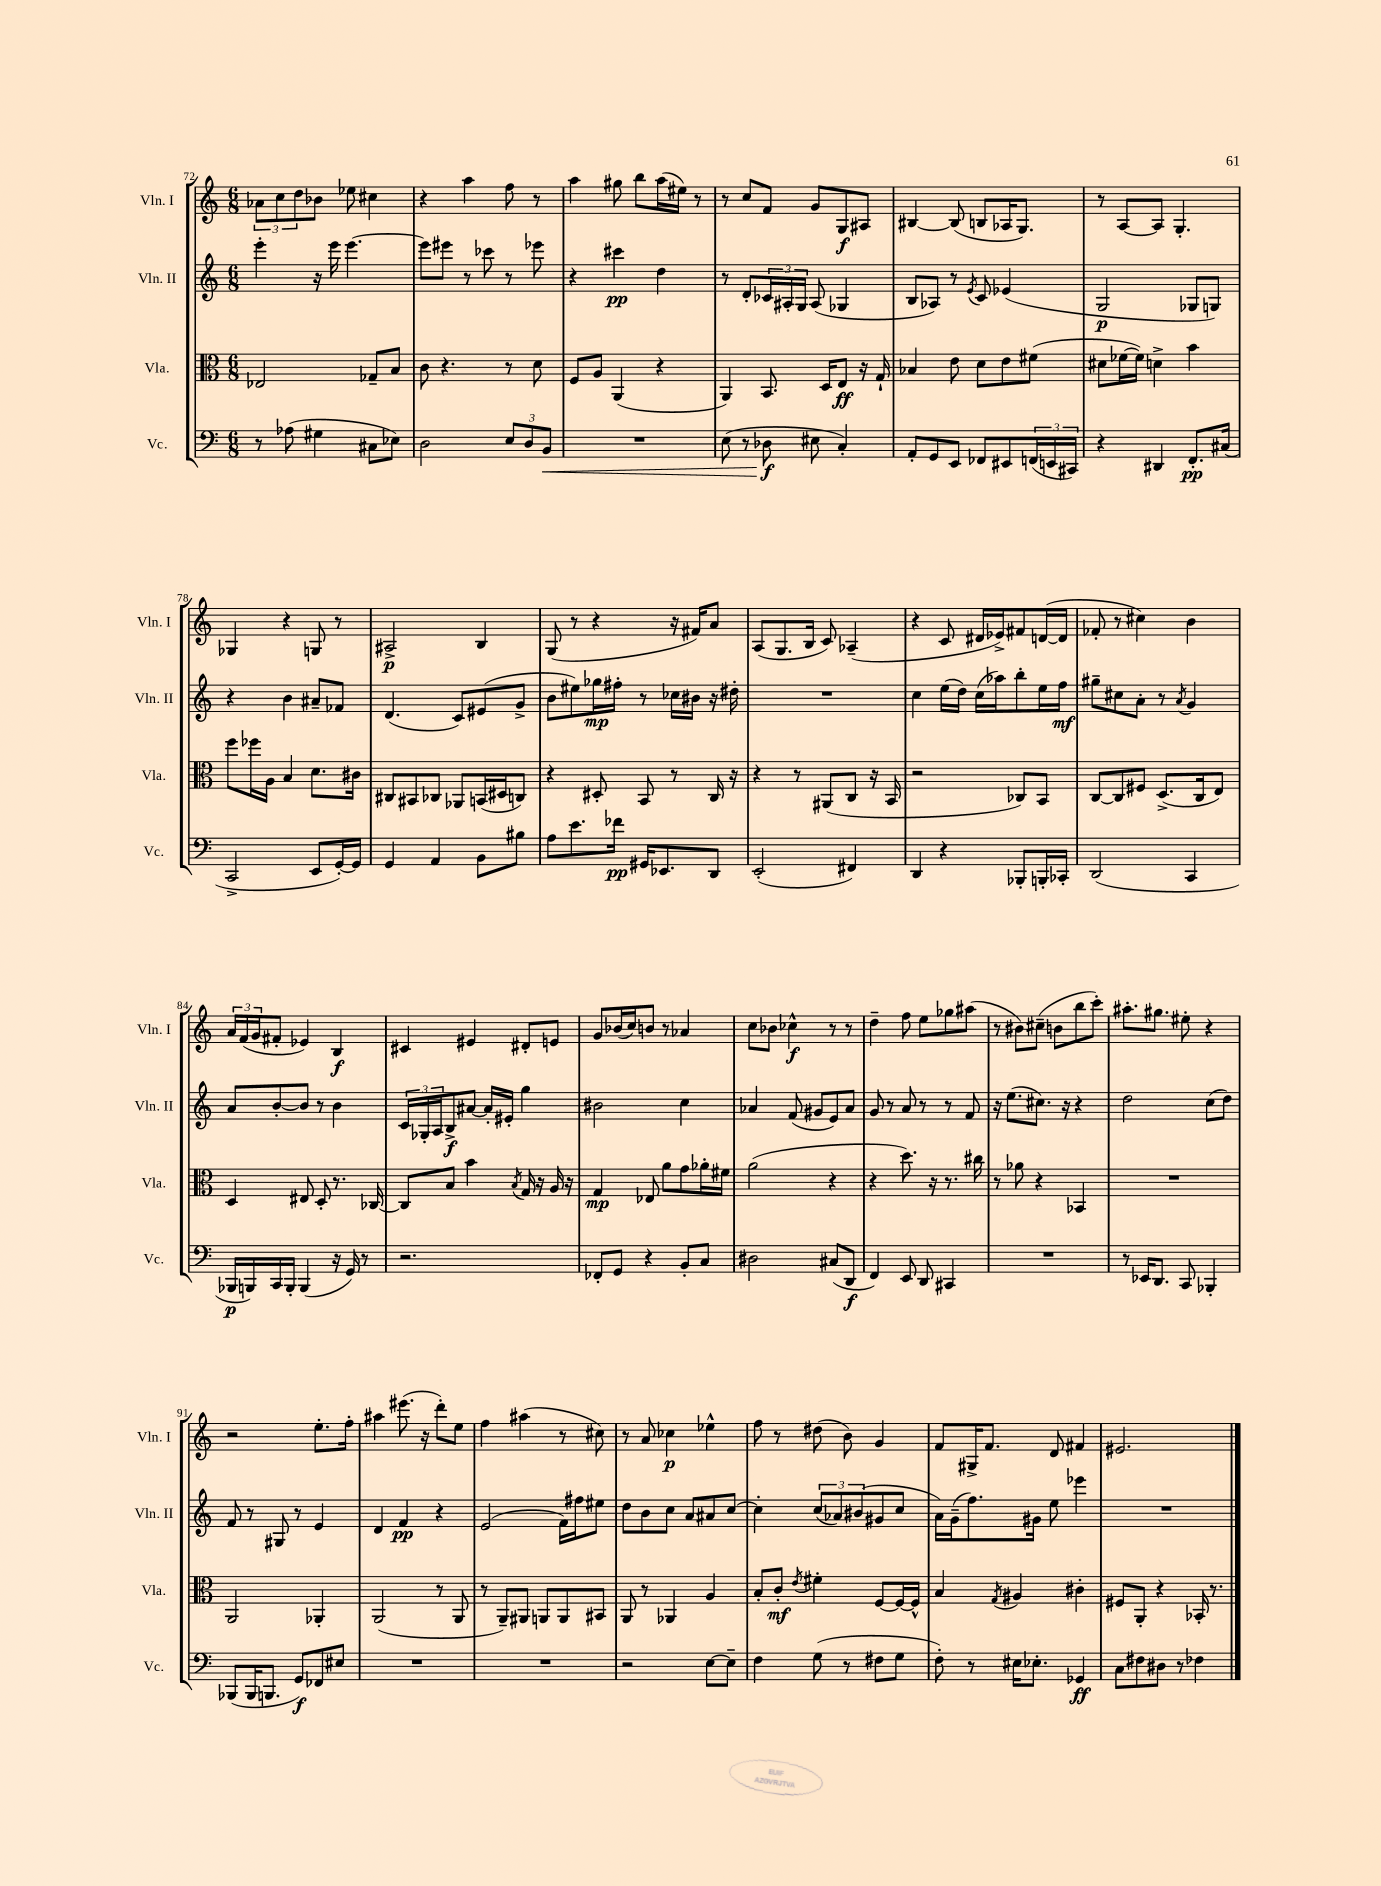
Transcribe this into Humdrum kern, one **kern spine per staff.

**kern	**kern	**kern	**kern
*staff4	*staff3	*staff2	*staff1
*clefF4	*clefC3	*clefG2	*clefG2
*k[]	*k[]	*k[]	*k[]
*M6/8	*M6/8	*M6/8	*M6/8
8r	2E-	4eee'	12a-
.	.	.	12cc
(8A-	.	.	.
.	.	.	12dd
4G#	.	16r	8b-
.	.	16eee	.
.	.	[4.eee	8ee-
8C#	8G-~	.	4cc#
8E-)	8B	.	.
=	=	=	=
2D	8c	8eee]	4r
.	4.r	8eee#	.
.	.	8r	4aa
.	.	8ccc-	.
12E	8r	8r	8ff
12D	.	.	.
.	8d	8eee-	8r
12BB	.	.	.
=	=	=	=
2.r	8F	4r	4aa
.	8A	.	.
.	(4AA	4ccc#	8gg#
.	.	.	8bb
.	4r	4dd	(16aa
.	.	.	16ee#)
.	.	.	8r
=	=	=	=
(8E	4AA)	8r	8r
8r	.	8d'	8cc
8D-	8.BB	24c-	8f
.	.	24A#'	.
.	.	24G	.
8E#	.	(8A#	8g
.	16D	.	.
4C')	8E	4G-	8G
.	16r	.	8A#
.	16G`	.	.
=	=	=	=
8AA'	4B-	8B	[4B#
8GG	.	8A-)	.
8EE	8e	8r	(8B#]
.	.	8qe	.
8FF-	8d	8c	8B
8EE#	8e	(4e-	16A-
.	.	.	8.G)
(24FF	(8f#	.	.
24EE	.	.	.
24CC#)	.	.	.
=	=	=	=
4r	8d#	2G	8r
.	[16f-	.	[8A
.	16f-])	.	.
4DD#	4d^	.	8A]
.	.	.	4.G'
8.FF'	4b	8G-	.
.	.	8G)	.
(16C#	.	.	.
=	=	=	=
2CC^	8ff	4r	4G-
.	16ff-	.	.
.	16A	.	.
.	4B	4b	4r
8EE	8.d	8a#~	8G
[16GG')	.	8f-	8r
16GG]	16c#	.	.
=	=	=	=
4GG	8C#	(4.d	2A#^
.	8BB#	.	.
4AA	8C-	.	.
.	8AA-	8c)	.
8BB	(16BB	(8e#	4B
.	16D#	.	.
8B#	8C)	8g^	.
=	=	=	=
8A	4r	8b	(8G
8.e	.	8ee#)	8r
.	8D#'	16gg-	4r
16f-	.	16ff#'	.
16GG#	8BB	8r	.
8.EE-	.	.	.
.	8r	16cc-	16r
.	.	16b#	16f#)
8DD	16C	16r	8a
.	16r	16dd#'	.
=	=	=	=
(2EE'	4r	2.r	(8A
.	.	.	8.G
.	8r	.	.
.	.	.	16B
.	(8AA#	.	8c)
4FF#)	8C	.	(4A-~
.	16r	.	.
.	16BB	.	.
=	=	=	=
4DD	2r	4cc	4r
4r	.	(16ee	8c
.	.	16dd)	.
.	.	(16cc	16d#
.	.	16aa-)	16e-^)
8BBB-'	8C-)	8bb'	8f#
16BBB'	8BB	16ee	([16d
16CC-'	.	16ff	16d]
=	=	=	=
(2DD	[8C	8gg#~	8f-'
.	8C]	8cc#	8r
.	8F#	8a'	4cc#)
.	(8.D^	8r	.
.	.	8qa	.
4CC	.	4g	4b
.	16C	.	.
.	8E)	.	.
=	=	=	=
16BBB-	4D	8a	24a
.	.	.	(24f
16BBB)	.	.	.
.	.	.	24g
16CC	.	[8b'	8f#'
16BBB'	.	.	.
(4BBB	8E#	8b]	4e-)
.	8D'	8r	.
16r	8.r	4b	4B
16GG)	.	.	.
8r	.	.	.
.	[16C-	.	.
=	=	=	=
2.r	8C-]	24c	4c#
.	.	24G-'	.
.	.	24A	.
.	8B	8B^	.
.	4b	[8a#	4e#
.	.	16a#']	.
.	.	16e#'	.
.	8qB	.	.
.	16G	4gg	8d#'
.	16r	.	.
.	16A	.	8e
.	16r	.	.
=	=	=	=
8FF-'	4G	2b#	8g
8GG	.	.	(16b-
.	.	.	16cc)
4r	8E-	.	8b
.	8a	.	8r
8BB'	8g	4cc	4a-
8C	16a-'	.	.
.	16f#	.	.
=	=	=	=
2D#	(2a	4a-	8cc
.	.	.	8b-
.	.	(8f	4cc-^^
.	.	8g#	.
(8C#	4r	8e)	8r
8DD	.	8a-	8r
=	=	=	=
4FF)	4r	8g	4dd~
.	.	8r	.
8EE	8.dd)	8a	8ff
8DD	.	8r	8ee
.	16r	.	.
4CC#	8.r	8r	8gg-
.	.	8f	(8aa#
.	16cc#	.	.
=	=	=	=
2.r	8r	16r	8r
.	.	(8.ee	.
.	8a-	.	8b#)
.	4r	8.cc#)	(8cc#~
.	.	.	8b
.	.	16r	.
.	4BB-	4r	8bb
.	.	.	8ccc')
=	=	=	=
8r	2.r	2dd	8.aa#'
16EE-	.	.	.
8.DD	.	.	8.gg#
8CC	.	.	8ee#'
4BBB-'	.	(8cc	4r
.	.	8dd)	.
=	=	=	=
(8BBB-	2AA	8f	2r
16BBB-	.	8r	.
8.BBB	.	.	.
.	.	8G#	.
8GG)	.	8r	.
8FF-	4AA-'	4e	8.ee'
8E#	.	.	.
.	.	.	16ff'
=	=	=	=
2.r	(2AA	4d	4aa#
.	.	4f	(8.eee#
.	.	.	16r
.	8r	4r	8ddd')
.	8AA	.	8ee
=	=	=	=
2.r	8r	(2e	4ff
.	8AA~)	.	.
.	8AA#	.	(4aa#
.	8AA	.	.
.	8AA	16f)	8r
.	.	16ff#	.
.	8BB#	8ee#	8cc#)
=	=	=	=
2r	8AA	8dd	8r
.	8r	8b	8a
.	4AA-	8cc	4cc-
.	.	8a	.
[8E	4A	8a#	4ee-^^
8E~]	.	[8cc	.
=	=	=	=
4F	8B'	4cc']	8ff
.	8c'	.	8r
.	8qe	.	.
(8G	4f#'	(12cc	(8dd#
.	.	12a-)	.
8r	.	.	8b)
.	.	(12b#	.
8F#	[8F	8g#	4g
8G	16F_	8cc	.
.	16F^^]	.	.
=	=	=	=
8F')	4B	16a)	8f
.	.	(16g~	.
8r	.	8.ff)	16G#^
.	.	.	8.f
.	8qG	.	.
16E#	4A#	.	.
8.E-'	.	16g#	.
.	.	8ee	8d
4GG-	4c#'	4eee-	4f#
=	=	=	=
8C	8F#	2.r	2.e#
8F#	8AA'	.	.
8D#	4r	.	.
8r	.	.	.
4F-	16BB-'	.	.
.	8.r	.	.
==	==	==	==
*-	*-	*-	*-
